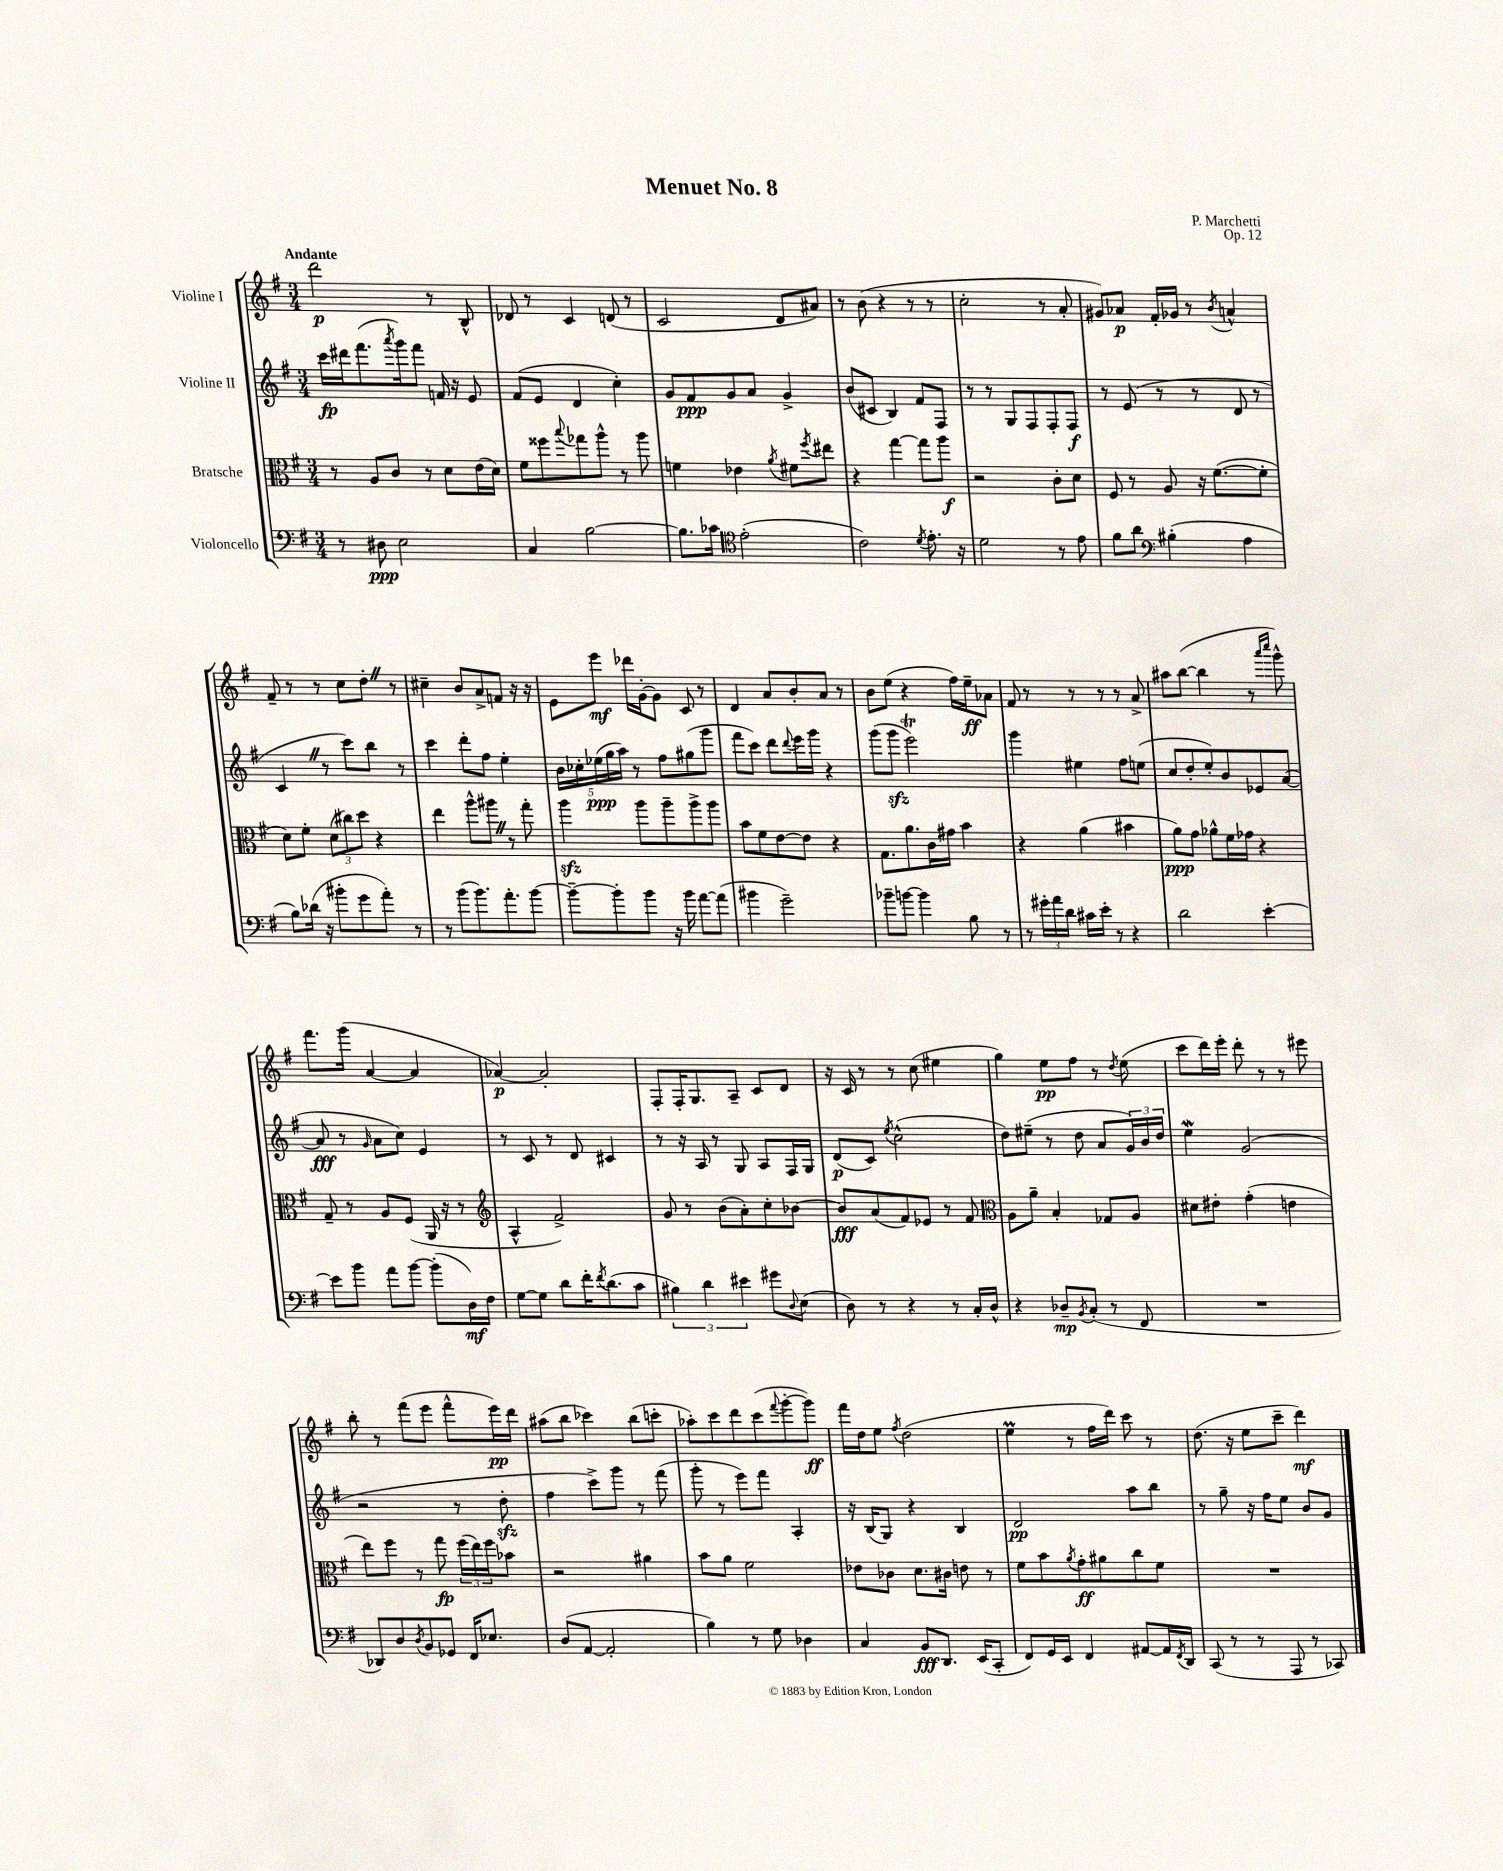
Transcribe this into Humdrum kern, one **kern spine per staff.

**kern	**dynam	**kern	**dynam	**kern	**dynam	**kern	**dynam
*part4	*part4	*part3	*part3	*part2	*part2	*part1	*part1
*staff4	*staff4	*staff3	*staff3	*staff2	*staff2	*staff1	*staff1
*I"Violoncello	*	*I"Bratsche	*	*I"Violine II	*	*I"Violine I	*
*clefF4	*	*clefC3	*	*clefG2	*	*clefG2	*
*k[f#]	*	*k[f#]	*	*k[f#]	*	*k[f#]	*
*M3/4	*	*M3/4	*	*M3/4	*	*M3/4	*
=1	=1	=1	=1	=1	=1	=1	=1
!	!	!	!	!	!	!LO:TX:a:B:t=Andante	!
8r	.	8r	.	16ccc\LL	fp	2ddd\	p
.	.	.	.	16ddd#X\J	.	.	.
8D#X\	ppp	8A/L	.	(8.fff#\	.	.	.
2E\	.	8c/J	.	.	.	.	.
.	.	.	.	8qaaa/	.	.	.
.	.	.	.	16ggg\k)	.	.	.
.	.	8r	.	8fff#\J	.	.	.
.	.	8d\L	.	16fn/	.	8r	.
.	.	.	.	16r	.	.	.
.	.	(16e\L	.	8e/	.	8B^^/	.
.	.	16d\JJ)	.	.	.	.	.
=2	=2	=2	=2	=2	=2	=2	=2
4C/	.	8f#\L	.	(8f#/L	.	8d-X/	.
.	.	8ff##X\	.	8e/J	.	8r	.
.	.	8qqbb/	.	.	.	.	.
[2B\	.	8gg-X\	.	4d/	.	4c/	.
.	.	8aa^^\J	.	.	.	.	.
.	.	8r	.	4cc'\)	.	(8dn/	.
.	.	8aa\	.	.	.	8r	.
=3	=3	=3	=3	=3	=3	=3	=3
8.B\L]	.	4fn\	.	8g/L	.	2c/	.
.	.	.	.	8f#/	ppp	.	.
16c-X\Jk	.	.	.	.	.	.	.
*clefC4	*	*	*	*	*	*	*
(2e'\	.	4e-X\	.	8g/	.	.	.
.	.	.	.	8a/J	.	.	.
.	.	8qa/	.	.	.	.	.
.	.	8f#X\L	.	4g^/	.	8d/L	.
.	.	8qff#/	.	.	.	.	.
.	.	8ee#X\J	.	.	.	8a#X/J)	.
=4	=4	=4	=4	=4	=4	=4	=4
2c\)	.	4r	.	(8b/L	.	8r	.
.	.	.	.	8c#X/J	.	(8b\	.
.	.	[4gg\	.	4B/)	.	4r	.
8qd/	.	.	.	.	.	.	.
8.e'\	.	8gg\L]	.	8f#/L	.	8r	.
.	.	8aa\J	f	8F#/J	.	8r	.
16r	.	.	.	.	.	.	.
=5	=5	=5	=5	=5	=5	=5	=5
2d\	.	2r	.	8r	.	2cc'\	.
.	.	.	.	8r	.	.	.
.	.	.	.	8G/L	.	.	.
.	.	.	.	8F#/	.	.	.
8r	.	8c'\L	.	8F#'/	.	8r	.
8e\	.	8d\J	.	8F#/J	f	8a'/	.
=6	=6	=6	=6	=6	=6	=6	=6
8f#\L	.	8F#/	.	8r	.	8g#X/L)	.
8a\J	.	8r	.	(8e/	.	8a-X/J	p
*clefF4	*	*	*	*	*	*	*
(4B#X'\	.	8A/	.	8r	.	16f#'/LL	.
.	.	.	.	.	.	16g-X/JJ	.
.	.	16r	.	8r	.	8r	.
.	.	([8.f#\L	.	.	.	.	.
.	.	.	.	.	.	8qb/	.
4A\	.	.	.	8d/	.	4an^^/	.
.	.	8f#'\J]	.	8r	.	.	.
!!LO:LB:g=z
=7	=7	=7	=7	=7	=7	=7	=7
8B\L)	.	8d\L)	.	4cZ/	.	8f#~/	.
(16d-X\Jk	.	8f#'\J	.	.	.	8r	.
16r	.	.	.	.	.	.	.
8b#X'\L	.	(12d\L	.	8r	.	8r	.
.	.	12cc#X\)	.	.	.	.	.
8g\	.	.	.	8ccc\L)	.	8cc\L	.
.	.	12dd\J	.	.	.	.	.
8a'\J)	.	4r	.	8bb\J	.	8dd'Z\J	.
8r	.	.	.	8r	.	8r	.
=8	=8	=8	=8	=8	=8	=8	=8
8r	.	4ee\	.	4ccc\	.	4cc#X~\	.
(8b\L	.	.	.	.	.	.	.
8.b\)	.	8aa^^\L	.	8ddd'\L	.	8b/L	.
.	.	8aa#XZ\J	.	8ff#\J	.	8a^/	.
8.a'\	.	.	.	.	.	.	.
.	.	8r	.	4ee'\	.	8fn/J	.
[8b\J	.	8gg'\	.	.	.	16r	.
.	.	.	.	.	.	16r	.
=9	=9	=9	=9	=9	=9	=9	=9
8b~\L_	.	4aazz\	.	20b\LL	.	8e\L	.
.	.	.	.	20cc-X'\	.	.	.
.	.	.	.	(20ee-X\	ppp	.	.
8b'\]	.	.	.	.	.	8eee\J	mf
.	.	.	.	20gg\	.	.	.
.	.	.	.	20aa\JJ)	.	.	.
8b\J	.	8aa\L	.	8r	.	16ddd-X\LL	.
.	.	.	.	.	.	[16g'\J	.
16r	.	8aa~\	.	8ff#\L	.	8g\J]	.
16b\	.	.	.	.	.	.	.
[8a\L	.	8aa^\	.	(8gg#X\	.	8c/	.
(8a\J]	.	8aa\J	.	8ggg\J	.	8r	.
=10	=10	=10	=10	=10	=10	=10	=10
4b#X\	.	8b\L	.	8fff#\L	.	4d/	.
.	.	8f#\	.	8ccc\J)	.	.	.
2g~\)	.	[8e\	.	8ddd\L	.	8a/L	.
.	.	.	.	8qqddd/	.	.	.
.	.	8e\J]	.	16eee\L	.	8b'/	.
.	.	.	.	16ggg\JJ	.	.	.
.	.	4r	.	4r	.	8a/J	.
.	.	.	.	.	.	8r	.
=11	=11	=11	=11	=11	=11	=11	=11
8b-X~\L	.	8.G\L	.	(8ggg\L	.	8b\L	.
[8bn\J	.	.	.	8gggzz\J	.	(8ee\J	.
.	.	8.a\	.	.	.	.	.
4b\]	.	.	.	2eeeT\)	.	4r	.
.	.	16c\L	.	.	.	.	.
.	.	16g#X\JJ	.	.	.	.	.
8B\	.	4b\	.	.	.	16ff#\LL)	.
.	.	.	.	.	.	16ee~\J	ff
8r	.	.	.	.	.	8a-X\J	.
=12	=12	=12	=12	=12	=12	=12	=12
8r	.	4r	.	4ggg\	.	8f#/	.
24g#X'\LL	.	.	.	.	.	8r	.
24a\	.	.	.	.	.	.	.
24d\JJ	.	.	.	.	.	.	.
16c#X\LL	.	(4a\	.	4ee#X\	.	8r	.
16e'\JJ	.	.	.	.	.	.	.
8r	.	.	.	.	.	8r	.
4r	.	4b#X\	.	8ff#\L	.	8r	.
.	.	.	.	(8een\J	.	8a^/	.
=13	=13	=13	=13	=13	=13	=13	=13
2d\	.	8a\L)	ppp	8cc/L	.	8aa#X\L	.
.	.	8g\J	.	8dd'/	.	([8bb\J	.
.	.	8a-X^^\L	.	8ee'/)	.	4bb\]	.
.	.	16f#\L	.	8b/	.	.	.
.	.	16g-X\JJ	.	.	.	.	.
[4e'\	.	4r	.	8e-X/	.	8r	.
.	.	.	.	.	.	16qqaaa/LL	.
.	.	.	.	.	.	16qqcccc/JJ	.
.	.	.	.	([8a/J	.	8ggg^^\)	.
!!LO:LB:g=z
=14	=14	=14	=14	=14	=14	=14	=14
8e\L]	.	8G~/	.	8a/]	fff	8.fff#\L	.
8b\J	.	8r	.	8r	.	.	.
.	.	.	.	.	.	(16ggg\Jk	.
.	.	.	.	16qqg/	.	.	.
8a\L	.	8A/L	.	8a\L	.	[4a/	.
[8b\J	.	(8F#/J	.	8cc\J)	.	.	.
(8b'\L]	.	16AA/	.	4e/	.	4a/]	.
.	.	16r	.	.	.	.	.
16D\L)	mf	8r	.	.	.	.	.
16F#\JJ	.	.	.	.	.	.	.
=15	=15	=15	=15	=15	=15	=15	=15
*	*	*clefG2	*	*	*	*	*
[8G\L	.	4A^^/	.	8r	.	[4a-X/)	p
8G\J]	.	.	.	8c/	.	.	.
8d\L	.	2f#^/)	.	8r	.	2a-'/]	.
16f#'\K	.	.	.	8d/	.	.	.
8qf#/	.	.	.	.	.	.	.
(8.d\	.	.	.	.	.	.	.
.	.	.	.	4c#X/	.	.	.
8c\J	.	.	.	.	.	.	.
=16	=16	=16	=16	=16	=16	=16	=16
6B#X\)	.	8g/	.	8r	.	8F#'/L	.
.	.	8r	.	16r	.	16F#'/K	.
6d\	.	.	.	.	.	.	.
.	.	.	.	16A/	.	8.G/	.
.	.	(8b\L	.	8r	.	.	.
6e#X\	.	.	.	.	.	.	.
.	.	8a'\)	.	8G/	.	8A~/J	.
8g#X\L	.	8cc'\	.	8A/L	.	8c/L	.
8qqD/	.	.	.	.	.	.	.
(8E\J	.	[8b-X\J	.	16F#/L	.	8d/J	.
.	.	.	.	16G/JJ	.	.	.
=17	=17	=17	=17	=17	=17	=17	=17
8D\)	.	8b-/L]	fff	(8d/L	p	16r	.
.	.	.	.	.	.	16c/	.
8r	.	(8a/	.	8c/J)	.	8r	.
.	.	.	.	8qee/	.	.	.
4r	.	8f#/)	.	(2cc^^\	.	8r	.
.	.	8e-X/J	.	.	.	(8cc\	.
8r	.	8r	.	.	.	4ee#X\	.
16C'/LL	.	8f#/	.	.	.	.	.
16D^^/JJ	.	.	.	.	.	.	.
=18	=18	=18	=18	=18	=18	=18	=18
*	*	*clefC3	*	*	*	*	*
4r	.	8A\L	.	8dd\L)	.	4gg\)	.
.	.	8a~\J	.	(8ee#X~\J	.	.	.
8D-X~/L	mp	4B'/	.	8r	.	8ee\L	pp
8qBB/	.	.	.	.	.	.	.
(8C'/J	.	.	.	8dd\	.	8ff#\J	.
8r	.	8G-X/L	.	8a/L	.	8r	.
.	.	.	.	.	.	8qdd/	.
8FF#/	.	8A/J	.	24g/L)	.	(8ee\	.
.	.	.	.	24b/	.	.	.
.	.	.	.	24dd/JJ	.	.	.
=19	=19	=19	=19	=19	=19	=19	=19
2.r	.	8d#X\L	.	4eeW\	.	8ccc\L	.
.	.	8e#X'\J	.	.	.	16ddd\L)	.
.	.	.	.	.	.	16eee'\JJ	.
.	.	(4g'\	.	(2g/	.	8ddd'\	.
.	.	.	.	.	.	8r	.
.	.	4en\	.	.	.	8r	.
.	.	.	.	.	.	8eee#X\	.
!!LO:LB:g=z
=20	=20	=20	=20	=20	=20	=20	=20
8DD-X/L)	.	8ee\L)	.	2r	.	8bb'\	.
8D/	.	8ff#\J	.	.	.	8r	.
8qD/	.	.	.	.	.	.	.
8BB/	.	8r	.	.	.	(8fff#\L	.
8GG-X/J	.	8gg\	fp	.	.	8eee\J	.
16FF#/KL	.	(24ff#\LL	.	8r	.	8fff#^^\L	.
.	.	24ee\)	.	.	.	.	.
8.E-X/J	.	.	.	.	.	.	.
.	.	24ff#\J	.	.	.	.	.
.	.	8b-X\J	.	8ddzz'\	.	16eee\L)	pp
.	.	.	.	.	.	16ddd\JJ	.
=21	=21	=21	=21	=21	=21	=21	=21
(8D/L	.	2r	.	4ff#\	.	(8aa#X\L	.
[8AA/J	.	.	.	.	.	8bb\J	.
2AA'/]	.	.	.	8ccc^\L)	.	4ccc-X\)	.
.	.	.	.	8ggg\J	.	.	.
.	.	4a#X\	.	8r	.	(8bb\L	.
.	.	.	.	(8fff#\	.	8cccn'\J	.
=22	=22	=22	=22	=22	=22	=22	=22
4B\)	.	8b\L	.	8ggg'\	.	8aa-X'\L)	.
.	.	8a\J	.	8r	.	8ccc\	.
8r	.	2f#\	.	8eee\L)	.	8ddd\	.
8G\	.	.	.	8fff#\J	.	(8ccc\	.
.	.	.	.	.	.	8qqfff#/	.
4D-X\	.	.	.	4A'/	.	[8ggg'\	.
.	.	.	.	.	.	8ggg\J])	ff
=23	=23	=23	=23	=23	=23	=23	=23
4C/	.	8e-X\L	.	16r	.	16fff#\LL	.
.	.	.	.	(16B/KL	.	16dd\J	.
.	.	8c-X\J	.	8G/J)	.	8ee\J	.
.	.	.	.	.	.	8qff#/	.
8BB/L	fff	8.d\L	.	4r	.	(2dd\	.
8.DD/J	.	.	.	.	.	.	.
.	.	16c#X\Jk	.	.	.	.	.
.	.	8en\	.	4B/	.	.	.
(16EE/KL	.	.	.	.	.	.	.
8CC'/J	.	8r	.	.	.	.	.
=24	=24	=24	=24	=24	=24	=24	=24
8FF#/L)	.	8f#\L	.	2d/	pp	4eeM\	.
16GG/L	.	8b\	.	.	.	.	.
16EE/JJ	.	.	.	.	.	.	.
.	.	8qa/	.	.	.	.	.
4FF#/	.	8g'\	ff	.	.	8r	.
.	.	8a#X\	.	.	.	16ff#\LL	.
.	.	.	.	.	.	16ddd\JJ)	.
[8AA#X/L	.	8cc\	.	8aa\L	.	8ccc\	.
16AA#/L]	.	8f#\J	.	8bb\J	.	8r	.
8qFF#/	.	.	.	.	.	.	.
16DD/JJ	.	.	.	.	.	.	.
=25	=25	=25	=25	=25	=25	=25	=25
(8CC/	.	2.r	.	8r	.	(8.dd\	.
8r	.	.	.	8gg~\	.	.	.
.	.	.	.	.	.	16r	.
8r	.	.	.	16r	.	8ee\L	.
.	.	.	.	16ff#\KL	.	.	.
8AAA/	.	.	.	8ee\J	.	8ccc~\J	.
8r	.	.	.	8b/L	.	4ddd\)	mf
8CC-X/)	.	.	.	8g/J	.	.	.
==	==	==	==	==	==	==	==
*-	*-	*-	*-	*-	*-	*-	*-
